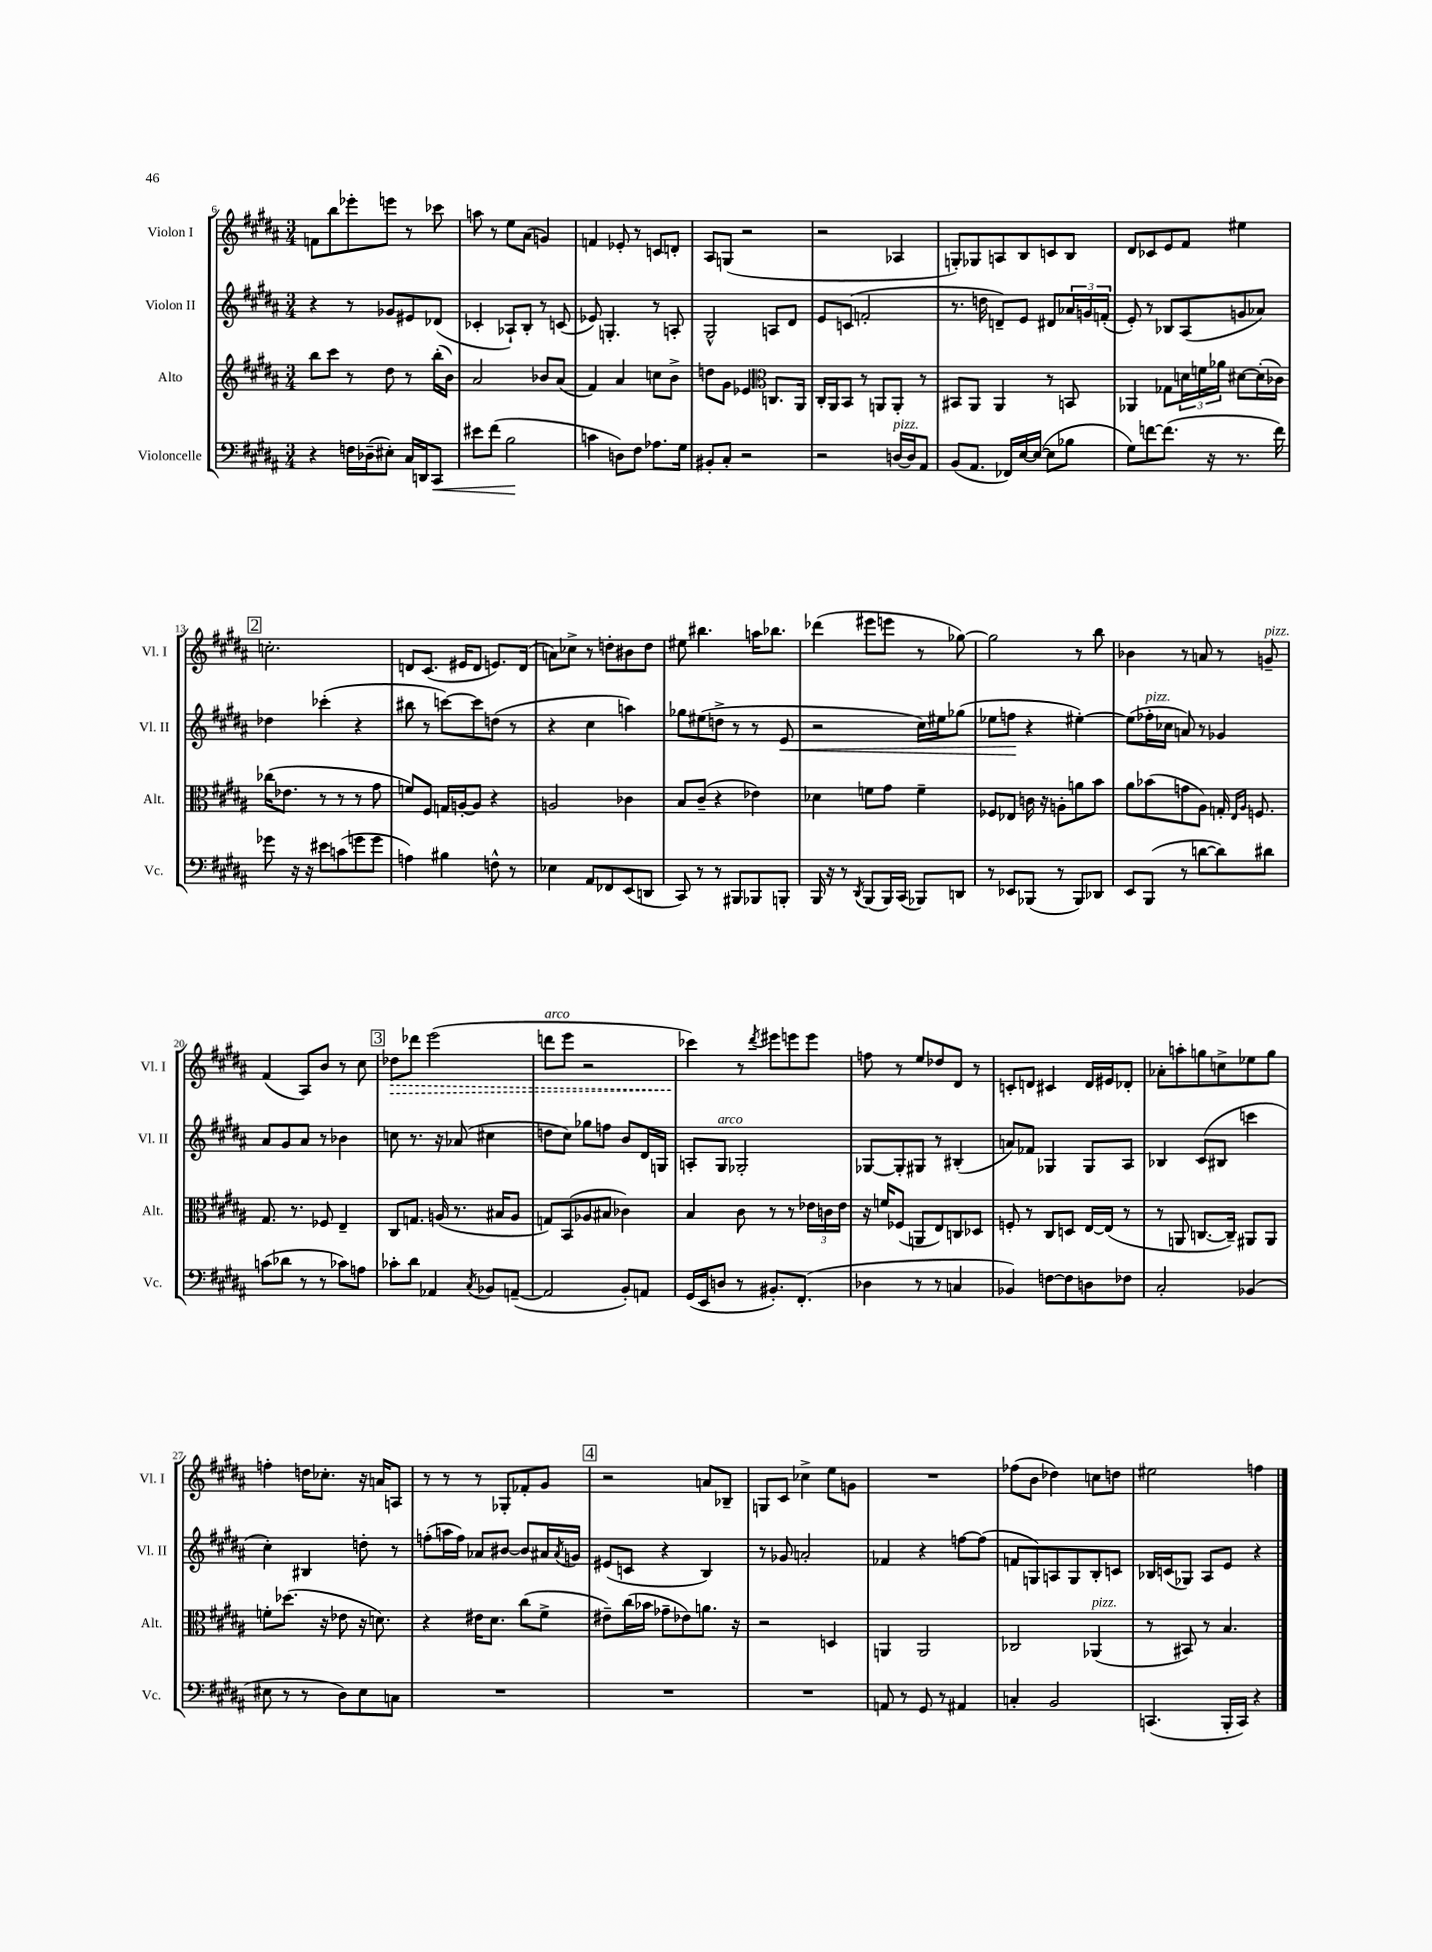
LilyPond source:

<<
\new StaffGroup <<
\new Staff = "s0" \with { instrumentName = "Violon I" shortInstrumentName = "Vl. I" } {
    \clef treble \key b \major \numericTimeSignature \time 3/4
    f'8 b''8 ees'''8-. e'''8 r8 ces'''8 |
    a''8 r8 e''8 ais'8( g'4) |
    f'4 ees'8-. r8 c'8 d'8-. |
    ais8 g8( r2 |
    r2 aes4 |
    g8-.) ges8 a8 b8 c'8 b8 |
    dis'8 ces'8 e'8 fis'8 eis''4 |
    \mark \markup { \box "2" } c''2.-. |
    d'8 cis'8.( eis'16 d'8 e'8.) d'16( |
    a'8) ces''8-> r8 d''8-. bis'8 d''8 |
    eis''8 bis''4. a''16 bes''8. |
    des'''4( eis'''8 e'''8 r8 ges''8~) |
    ges''2 r8 b''8 |
    bes'4 r8 a'8 r8 g'8--^\markup { \italic "pizz." } |
    fis'4( ais8) b'8 r8 cis''8 |
    \mark \markup { \box "3" } \once \override Hairpin.style = #'dashed-line des''8\> des'''8 e'''2( |
    d'''8^\markup { \italic "arco" } e'''8 r2 |
    ces'''4\!) r8 \acciaccatura { dis'''8 } eis'''8 e'''8 e'''8 |
    f''8 r8 e''8 des''8 dis'8 r8 |
    c'8-. d'8 cis'4 d'16 eis'16 des'8-. |
    aes'8-. a''8-. g''8 c''8-> ees''8 g''8 |
    f''4-. d''16 ces''8.-. r16 a'16 a8 |
    r8 r8 r8 ges8-. fes'8-. gis'8 |
    \mark \markup { \box "4" } r2 a'8 bes8-- |
    g8 cis'8 ces''4-> e''8 g'8 |
    R2. |
    fes''8( b'8 des''4) c''8 d''8 |
    eis''2 f''4 \bar "|." |
}
\new Staff = "s1" \with { instrumentName = "Violon II" shortInstrumentName = "Vl. II" } {
    \clef treble \key b \major \numericTimeSignature \time 3/4
    r4 r8 ges'8 eis'8 des'8( |
    ces'4-. aes8-!) b8-. r8 c'8( |
    ees'8) g4.-. r8 a8-. |
    gis2-^ a8 dis'8 |
    e'8 c'8( f'2-. |
    r8. d''16 d'8--) e'8 dis'8 \tuplet 3/2 { aes'16 g'16 f'16-.( } |
    e'8-.) r8 bes8 ais8( g'8 aes'8) |
    \mark \markup { \box "2" } des''4 ces'''4-.( r4 |
    bis''8 r8 c'''8~) c'''8 d''8( r8 |
    r4 cis''4 a''4) |
    ges''8 eis''8( d''8-> r8 r8 e'8\< |
    r2 cis''16) eis''16 ges''8( |
    ees''8 f''8\! r4 eis''4~-.) |
    eis''8( fes''16-.^\markup { \italic "pizz." } ces''16 a'8) r8 ges'4 |
    ais'8 gis'8 ais'8 r8 bes'4 |
    \mark \markup { \box "3" } c''8 r8. r16 aes'8( cis''4 |
    d''8 cis''8) ges''8 f''8 b'8 dis'16 g16 |
    a8-. gis8^\markup { \italic "arco" } ges2-. |
    ges8~ ges8-. gis8 r8 bis4-.( |
    a'8) fes'8 ges4 ges8 ais8 |
    bes4 cis'8( bis8 c'''4 |
    cis''4-.) bis4 d''8-. r8 |
    f''8-.( a''16 f''16) aes'8 bis'8~ bis'8 ais'16 \acciaccatura { ais'8 } g'16 |
    \mark \markup { \box "4" } eis'8( c'8 r4 b4) |
    r8 ges'8 a'2-. |
    fes'4 r4 f''8~ f''8( |
    f'8 g8) a8 g8 b8-. c'8 |
    bes16 c'16( ges8) ais8 e'8 r4 \bar "|." |
}
\new Staff = "s2" \with { instrumentName = "Alto" shortInstrumentName = "Alt." } {
    \clef treble \key b \major \numericTimeSignature \time 3/4
    b''8 cis'''8 r8 dis''8 r8 b''16-.( b'16) |
    ais'2 bes'8 ais'8( |
    fis'4) ais'4 c''8 b'8-> |
    d''8 gis'8 ees'4 \clef alto c8. ais,16 |
    cis16-. ais,16 b,8 r8 a,8 a,8-. r8 |
    bis,8 ais,8 ais,4 r8 b,8 |
    aes,4 ges8 \tuplet 3/2 { d'16 f'16 aes'16 } dis'8~ dis'16-.( ces'16) |
    \mark \markup { \box "2" } ces''16( ees'8. r8 r8 r8 gis'8 |
    f'8) fis8 g16 a16~-. a8 r4 |
    a2 ces'4 |
    b8 cis'8--( r4 ees'4) |
    des'4 f'8 gis'8 f'4-- |
    fes8 ees8 c'16 r16 a8-. a'8 b'8 |
    ais'8 bes'8( g'8 ais8) g16-. \grace { e16 ais16 } f8. |
    gis8. r8. fes8 e4-- |
    \mark \markup { \box "3" } cis8 g8. a16( r8. bis16 a8 |
    g8) b,8( aes8 bis8 ces'4) |
    b4 cis'8 r8 r8 \tuplet 3/2 { ees'16 c'16 ees'16 } |
    r16 f'16 fes8( a,8 e8) c8 des8 |
    f8-. r8 cis8 d8 e16~ e16( r8 |
    r8 a,8 c8.~ c16--) ais,8 ais,8 |
    f'8-. des''8.( r16 ees'8 r16 d'8.) |
    r4 eis'16 dis'8. cis''8( fis'8-> |
    \mark \markup { \box "4" } eis'8--) cis''16( bes'16 ges'8-- ees'8) a'8. r16 |
    r2 d4 |
    a,4 a,2 |
    ces2 aes,4^\markup { \italic "pizz." }( |
    r8 bis,8) r8 b4. \bar "|." |
}
\new Staff = "s3" \with { instrumentName = "Violoncelle" shortInstrumentName = "Vc." } {
    \clef bass \key b \major \numericTimeSignature \time 3/4
    r4 f16 des16--( eis8-.) cis16 d,16 cis,8\< |
    eis'8 fis'8( b2\! |
    c'4 d8) fis8 aes8. gis16 |
    bis,8-. cis8-. r2 |
    r2 d16~^\markup { \italic "pizz." } d16 ais,8 |
    b,8( ais,8. fes,16) e16~ e16~( e8 bes8 |
    gis8) f'8~ f'8.( r16 r8. f'16) |
    \mark \markup { \box "2" } ges'8 r16 r16 eis'8 c'8( g'8 g'8 |
    a4) bis4 f8-^ r8 |
    ees4 ais,8 fes,8 e,8( d,8 |
    cis,8) r8 r8 bis,,8 bes,,8 b,,8-. |
    b,,16 r16 r8 \acciaccatura { dis,8 } b,,8( b,,16) cis,16( bes,,8) d,8 |
    r8 ees,8 bes,,8( r8 bes,,8) des,8 |
    e,8 b,,8( r8 d'8~ d'8) dis'8 |
    c'8( des'8 r8 r8 ces'8) a8 |
    \mark \markup { \box "3" } ces'8-. dis'8 aes,4 \acciaccatura { cis8 } bes,8 a,8~--( |
    a,2 b,8-.) a,8 |
    gis,16( e,16 d8 r8 bis,8.-.) fis,8.-.( |
    des4 r8 r8 c4 |
    bes,4) f8~ f8 d8 fes8 |
    cis2-. bes,4( |
    eis8 r8 r8 dis8) eis8 c8 |
    R2. |
    \mark \markup { \box "4" } R2. |
    R2. |
    a,8 r8 gis,8 r8 ais,4 |
    c4-. b,2 |
    c,4.( b,,16-. c,16) r4 \bar "|." |
}
>>
>>
\layout { \context { \Score currentBarNumber = #6 } }
